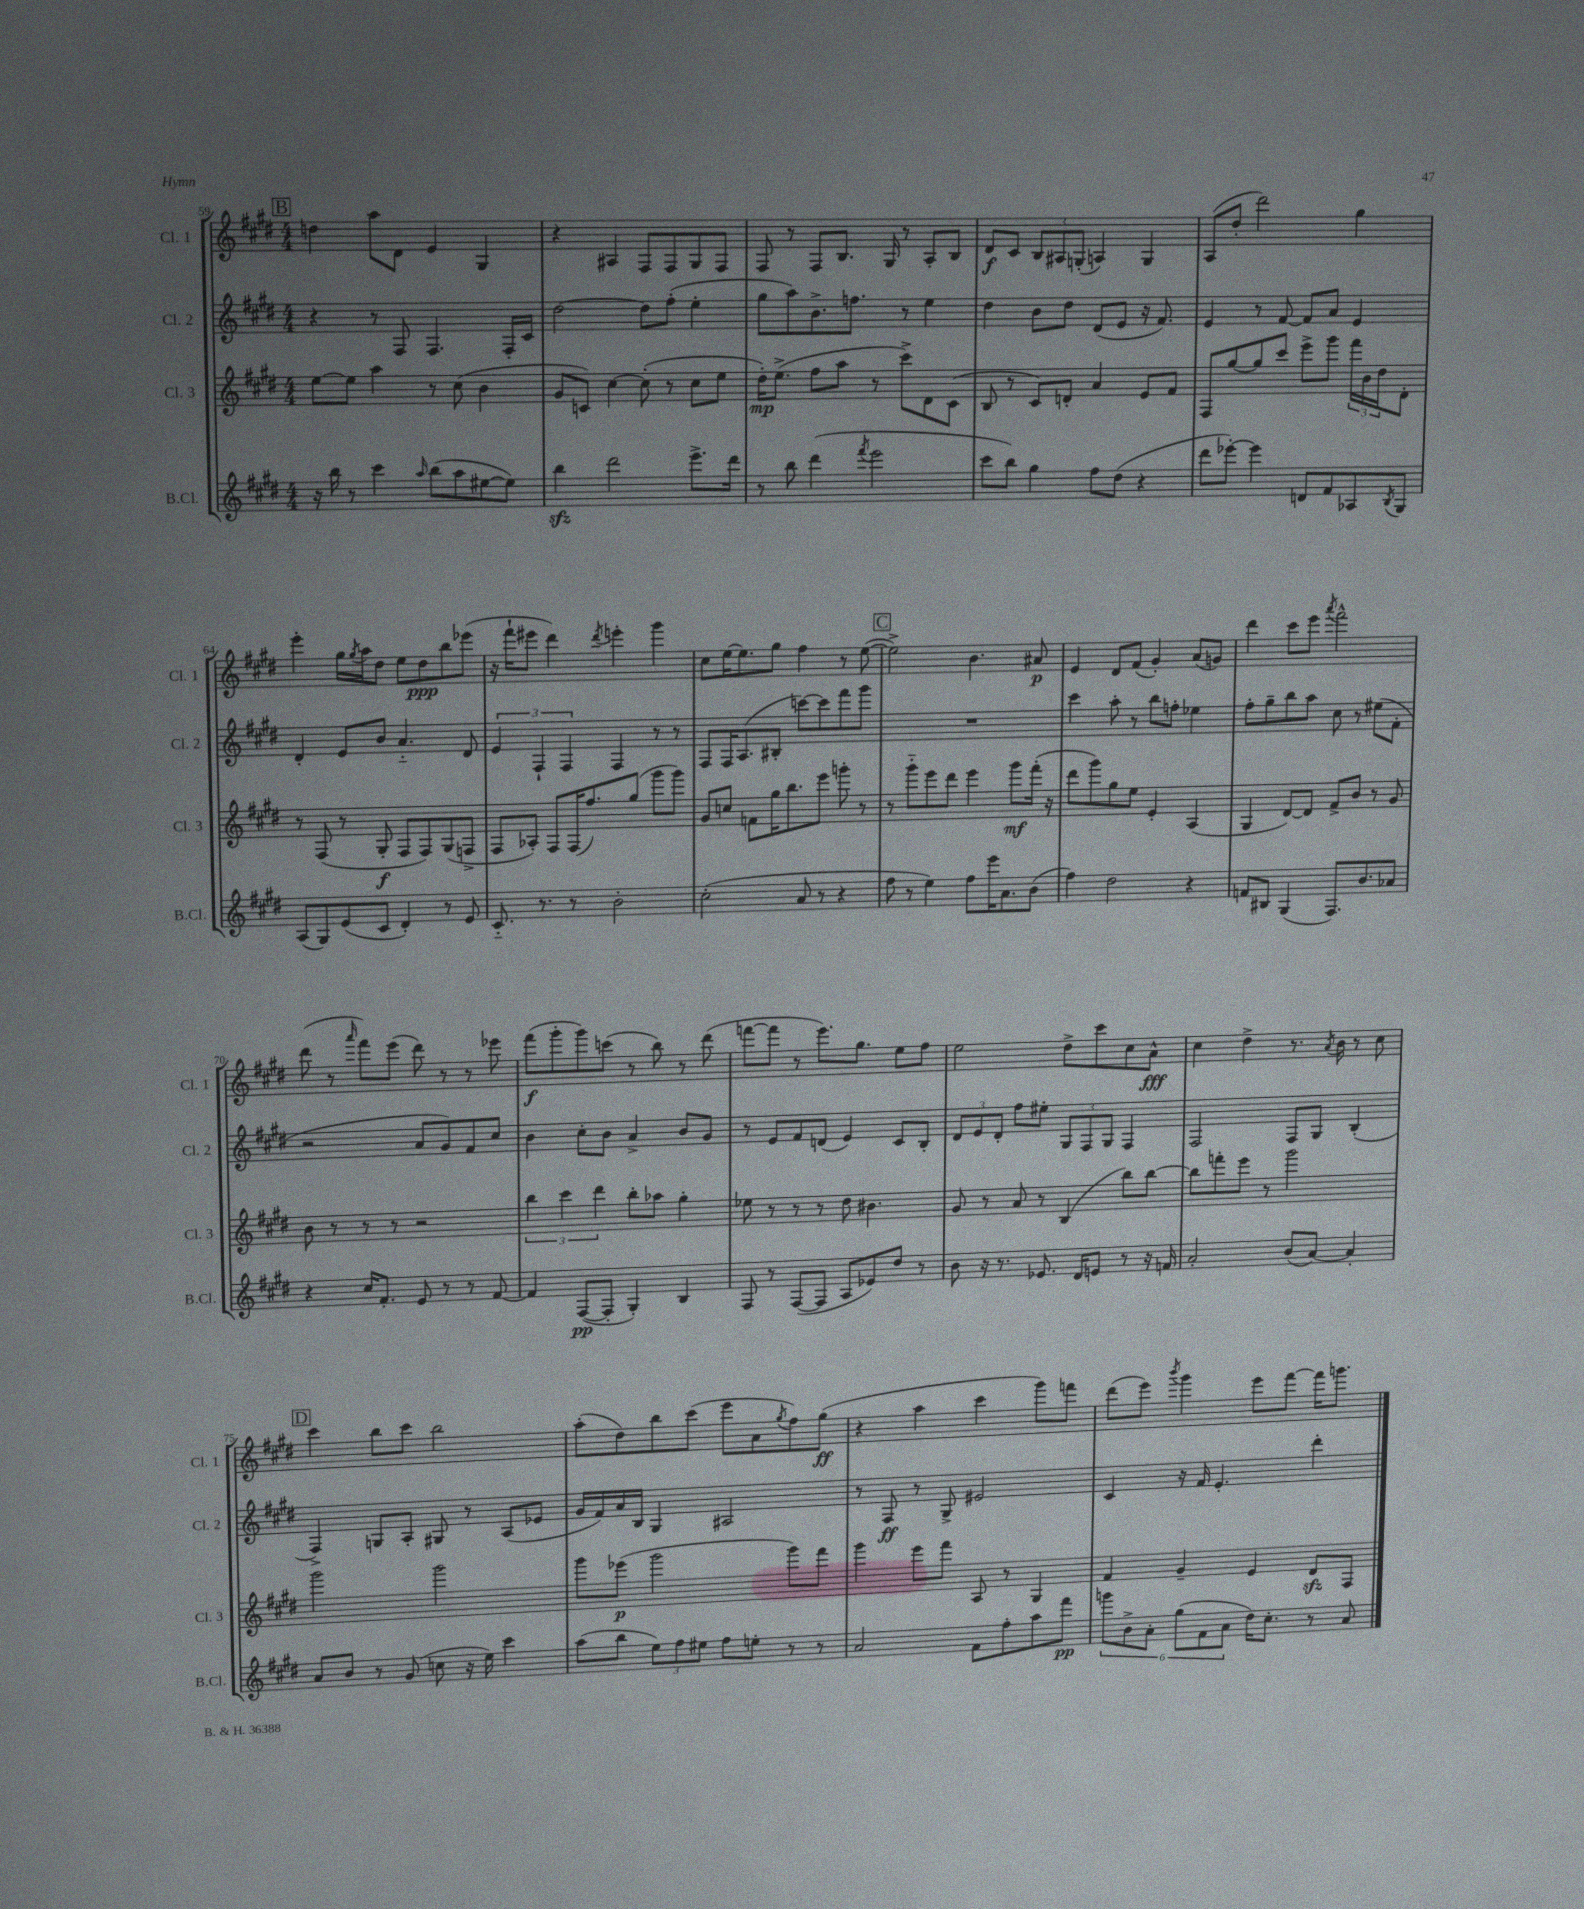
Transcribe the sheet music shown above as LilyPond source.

<<
\new StaffGroup <<
\new Staff = "s0" \with { instrumentName = "Cl. 1" shortInstrumentName = "Cl. 1" } {
    \clef treble \key e \major \numericTimeSignature \time 4/4
    \mark \markup { \box "B" } d''4 a''8 dis'8 e'4 gis4 |
    r4 ais4 fis8 fis8 gis8 fis8 |
    fis8 r8 fis8 b8. gis16 r8 a8-. b8 |
    dis'8\f cis'8 \tuplet 3/2 { b8 ais8 g8-.( } a4) g4 |
    a8( dis''8-. dis'''2) gis''4 |
    e'''4-. gis''16 \acciaccatura { gis''8 } a''16 dis''8 e''8 dis''8\ppp b''8 ees'''8( |
    r16 fis'''16-! eis'''8 dis'''4) \acciaccatura { dis'''8 } e'''4-. gis'''4 |
    cis''8 e''16~ e''8. gis''8 fis''4 r8 e''8~( |
    \mark \markup { \box "C" } e''2->) b'4. ais'8\p |
    e'4 dis'8 fis'8( gis'4-.) a'8( g'8) |
    dis'''4 cis'''8 e'''8 \acciaccatura { a'''8 } fis'''2-^ |
    dis'''8( r8 \grace { a'''16 } fis'''8) e'''8( dis'''8) r8 r8 ees'''8 |
    fis'''8\f( gis'''8-. gis'''8) c'''8( r8 b''8) r8 dis'''8( |
    f'''8~ f'''8 r8 e'''8.) gis''8. e''8 fis''8 |
    e''2 dis''8-> cis'''8 cis''8 a'8-^\fff |
    cis''4 dis''4-> r8. \acciaccatura { a'8 } b'16 r8 cis''8 |
    \mark \markup { \box "D" } cis'''4 b''8 cis'''8 b''2 |
    a''8-.( dis''8) b''8 cis'''8( e'''8 a'8 \acciaccatura { gis''8 } fis''8) gis''8\ff( |
    r4 a''4 cis'''4 gis'''8) f'''8 |
    dis'''8( e'''8) \acciaccatura { b'''8 } gis'''4 e'''8 fis'''8~ fis'''16 g'''8. \bar "|." |
}
\new Staff = "s1" \with { instrumentName = "Cl. 2" shortInstrumentName = "Cl. 2" } {
    \clef treble \key e \major \numericTimeSignature \time 4/4
    \mark \markup { \box "B" } r4 r8 fis8 fis4. fis16-. cis'16 |
    dis''2~ dis''8 fis''8-.( e''4-. |
    gis''8 a''8) b'8.-> f''8. r8 e''4 |
    dis''4 b'8 dis''8 dis'8( e'8 r16 fis'8.) |
    e'4 r8 fis'8~ fis'8 a'8 e'4 |
    dis'4-. e'8 b'8 a'4.-_ dis'8 |
    \tuplet 3/2 { e'4 fis4-! fis4 } fis4 r8 r8 |
    fis8 fis16 a8.( bis8-. c'''8~) c'''8 fis'''8 gis'''8 |
    \mark \markup { \box "C" } R1 |
    cis'''4 a''8-. r8 b''8 f''8-. ees''4 |
    fis''8-. gis''8-- b''8 a''8 cis''8 r8 eis''8( fis'8-. |
    r2 a'8 gis'8) fis'8 cis''8 |
    b'4 cis''8-. b'8 a'4-> b'8 gis'8 |
    r8 e'8 fis'8 d'8( e'4) cis'8 b8-. |
    \tuplet 3/2 { dis'8 e'8 dis'8-. } fis''8 eis''8-. \tuplet 3/2 { gis8 fis8 gis8 } fis4 |
    fis2 fis8 gis8 b4-.( |
    \mark \markup { \box "D" } fis4->) g8 a8-. gis8 r8 a8( ees'8 |
    gis'16 fis'16) a'16 b16 gis4 ais2 |
    r8 fis8\ff r8 gis8-> eis'2 |
    cis'4 r16 fis'16 e'4.-. dis'''4-. \bar "|." |
}
\new Staff = "s2" \with { instrumentName = "Cl. 3" shortInstrumentName = "Cl. 3" } {
    \clef treble \key e \major \numericTimeSignature \time 4/4
    \mark \markup { \box "B" } e''8~ e''8 a''4 r8 cis''8( b'4 |
    gis'8 c'8) cis''4~ cis''8-.( r8 cis''8 e''8 |
    dis''16-.\mp) e''8.->( fis''8 a''8 r8 cis'''8->) dis'8 cis'8( |
    b8 r8 cis'8) d'8-. a'4 e'8 fis'8 |
    fis8 gis''8~ gis''8 cis'''8 e'''8-> gis'''8 \tuplet 3/2 { fis'''16 b'16 dis''16 } dis'8-. |
    r8 fis8( r8 gis8-.\f fis8 fis8) gis8( f8-> |
    fis8 aes8-.) fis8 fis16( fis''8.) gis''8( gis'''8 gis'''8) |
    gis'8 c''8 f'8 gis''16 b''8. e'''8 g'''8-. r8 |
    \mark \markup { \box "C" } r8 gis'''8-_ e'''8 dis'''8 e'''4 gis'''8\mf fis'''16-.( r16 |
    dis'''8 gis'''8) gis''8 e''8 e'4-. a4( |
    gis4 dis'8~) dis'8 fis'8-> b'8 r8 gis'8 |
    b'8 r8 r8 r8 r2 |
    \tuplet 3/2 { b''4 cis'''4 dis'''4 } b''8-. aes''8 gis''4-. |
    ees''8 r8 r8 r8 dis''8 bis'4. |
    gis'8 r8 a'8 r8 b4( b''8) b''8~ |
    b''8 f'''8-. e'''8 r8 gis'''2 |
    \mark \markup { \box "D" } gis'''2 gis'''2 |
    gis'''8 ees'''8\p( gis'''2 gis'''8) fis'''8 |
    gis'''4 e'''8 fis'''8 a8 r8 gis4 |
    fis'4 gis'4-- e'4 dis'8\sfz fis8 \bar "|." |
}
\new Staff = "s3" \with { instrumentName = "B.Cl." shortInstrumentName = "B.Cl." } {
    \clef treble \key e \major \numericTimeSignature \time 4/4
    \mark \markup { \box "B" } r16 b''16 r8 cis'''4 \grace { a''16 } b''8( a''8 eis''8~ eis''8) |
    b''4\sfz dis'''2 e'''8.-> dis'''16 |
    r8 b''8 dis'''4( \acciaccatura { fis'''8 } e'''2 |
    cis'''8 b''8) gis''4 fis''8 dis''8( r4 |
    dis'''8 ees'''8~-.) ees'''4 d'8 fis'8 aes8 \acciaccatura { b8 } gis8 |
    a8( gis8) e'8( cis'8 dis'4-.) r8 e'8 |
    cis'8.-_ r8. r8 b'2-. |
    cis''2-.( a'8 r8 r4 |
    \mark \markup { \box "C" } fis''8 r8 e''4) fis''8 e'''16 a'8. b'8( |
    fis''4) dis''2 r4 |
    f'8 bis8 gis4( fis8.) b'8. aes'8 |
    r4 cis''16 fis'8.-. e'8 r8 r8 fis'8~ |
    fis'4 fis8~\pp( fis8-. gis4-.) b4 |
    fis8 r8 fis8~( fis8 a8 ees'8) dis''8 r8 |
    b'8 r16 r8. ees'8. dis'16 e'8 r8 r16 f'16 |
    a'2-. b'8( a'8~) a'4-. |
    \mark \markup { \box "D" } a'8 b'8 r8 gis'8( c''8 r16 e''16) cis'''4 |
    a''8( b''8 \tuplet 3/2 { e''8) fis''8 eis''8 } fis''8 e''8-. r8 r8 |
    a'2 fis'8 fis''8-. a''8 fis'''8\pp |
    \tuplet 6/4 { g'''8 b'8-> a'8-. gis''8( fis'8 a'8 } dis''16) cis''8.-. r8 a'8 \bar "|." |
}
>>
>>
\layout { \context { \Score currentBarNumber = #59 } }
